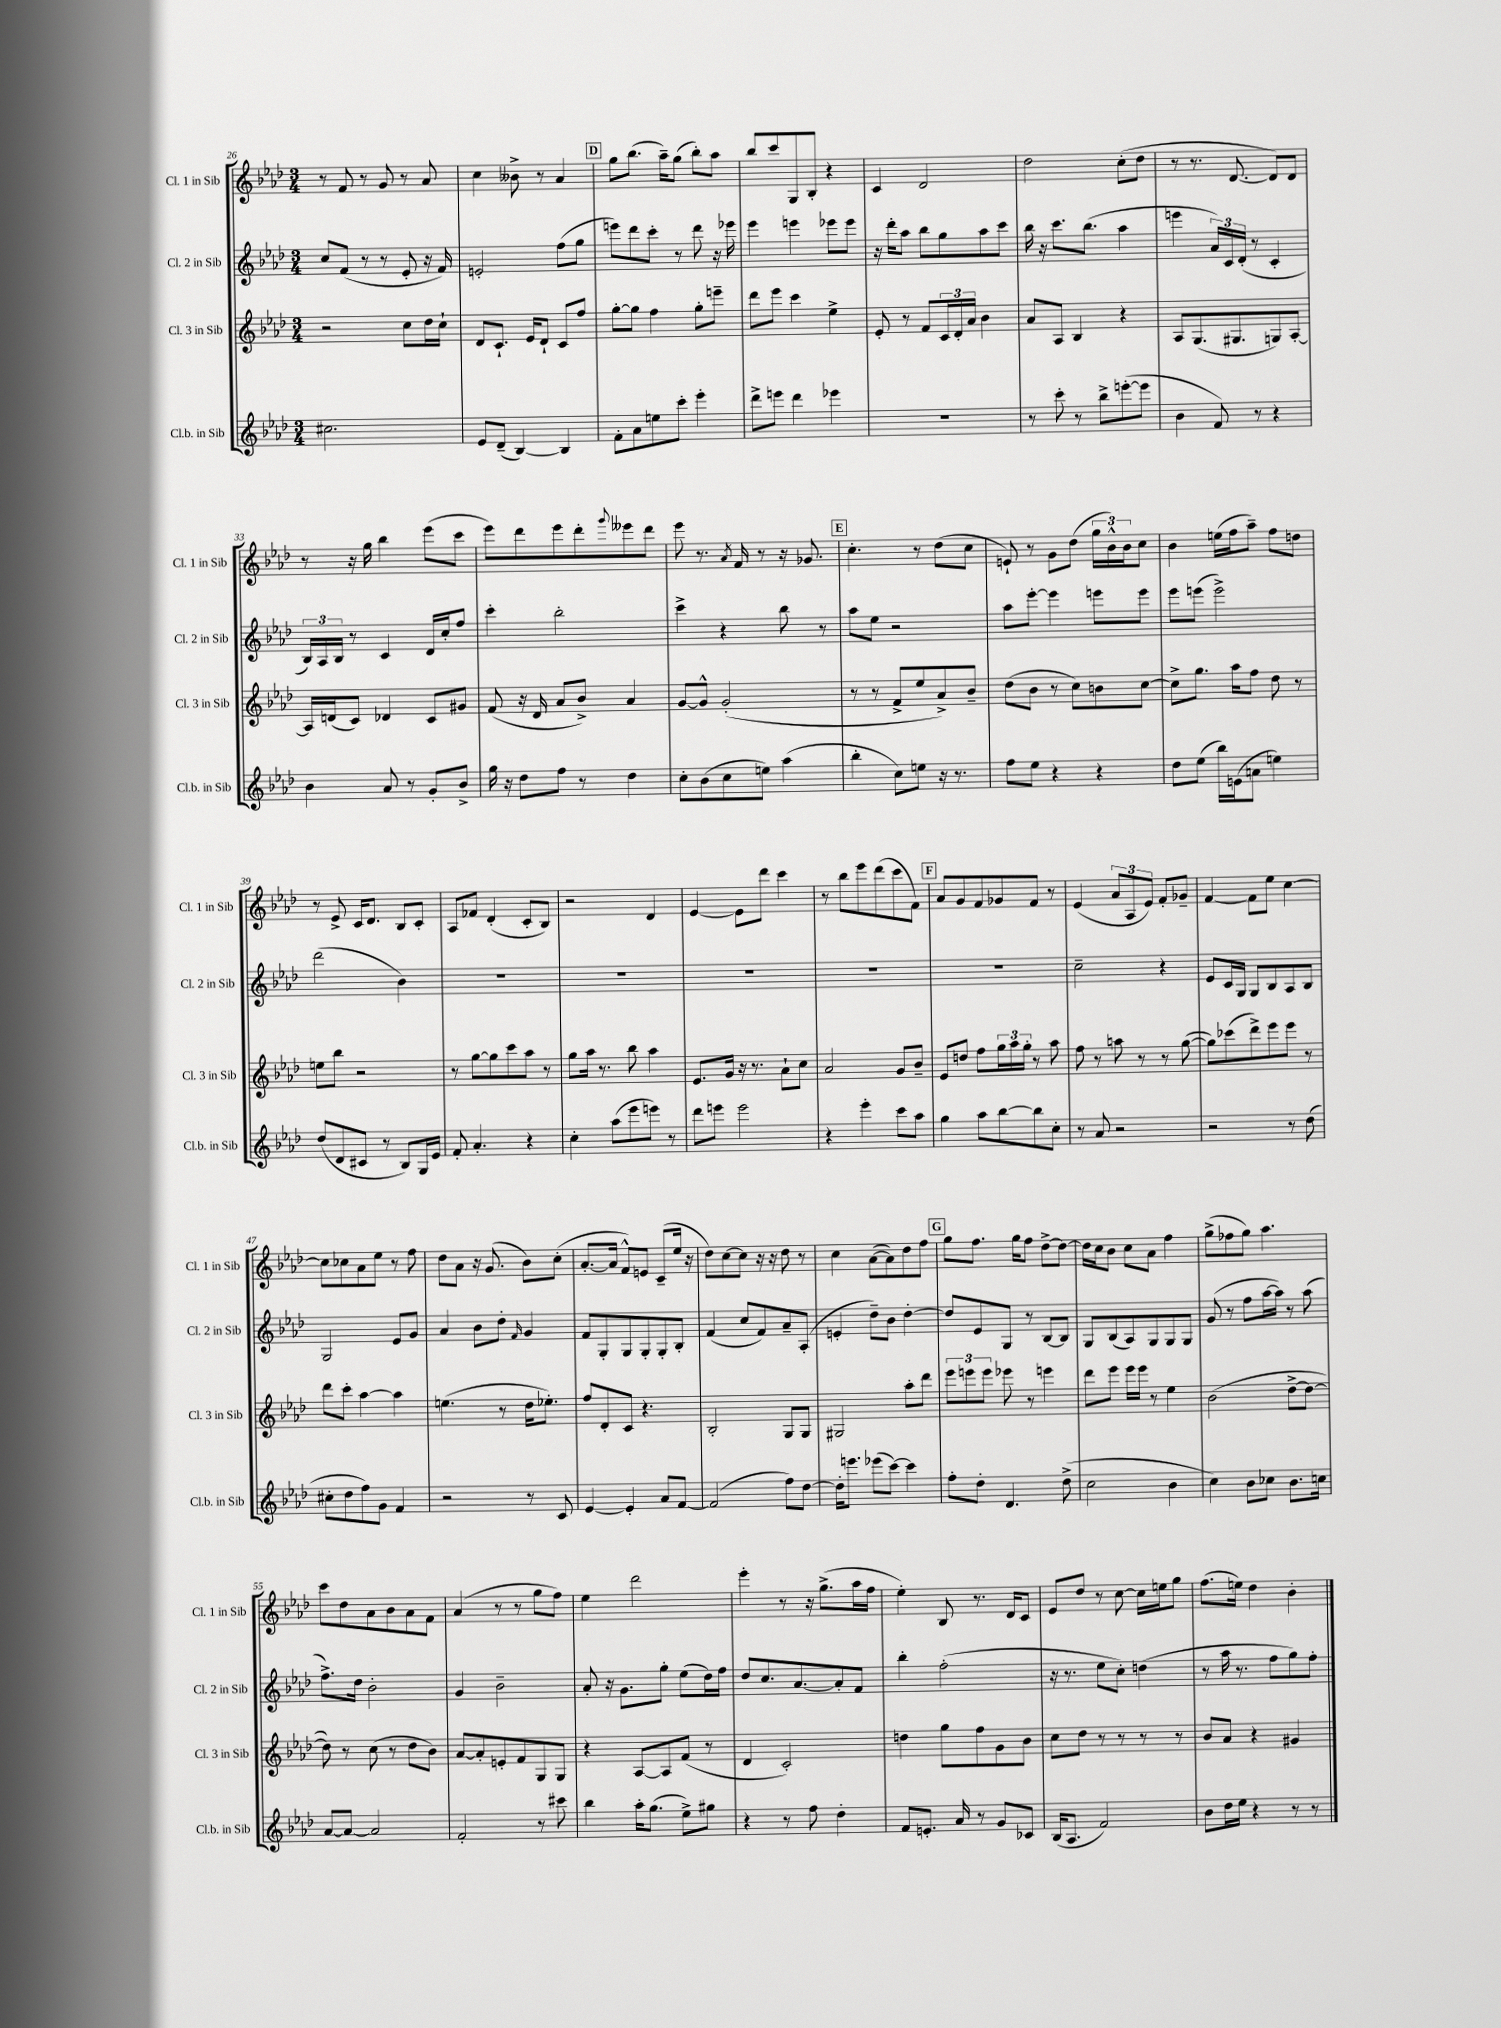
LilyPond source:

<<
\new StaffGroup <<
\new Staff = "s0" \with { instrumentName = "Cl. 1 in Sib" shortInstrumentName = "Cl. 1 in Sib" } {
    \clef treble \key aes \major \numericTimeSignature \time 3/4
    r8 f'8 r8 g'8 r8 aes'8 |
    c''4 beses'8-> r8 aes'4 |
    \mark \markup { \box "D" } g''8 bes''8.( aes''16--) g''8( bes''8-.) aes''8 |
    bes''8 c'''8 g8 bes8-. r4 |
    c'4 des'2 |
    des''2 c''8-.( des''8 |
    r8 r8. des'8.~ des'8) des'8 |
    r8 r16 g''16 bes''4 ees'''8( c'''8 |
    ees'''8) des'''8 ees'''8 des'''8-. \appoggiatura { g'''8 } eeses'''8 des'''8 |
    ees'''8 r8. \acciaccatura { aes'8 } f'16 r8 r16 ges'8. |
    \mark \markup { \box "E" } c''4.-. r8 des''8( c''8 |
    e'8-!) r8 g'8 des''8( \tuplet 3/2 { g''16 bes'16-^) bes'16 } c''8 |
    bes'4 e''16( f''16 aes''8--) f''8 d''8 |
    r8 ees'8-> c'16 des'8. bes8 c'8-. |
    aes8 fes'8 des'4-.( c'8-. bes8) |
    r2 des'4 |
    ees'4~ ees'8 des'''8 c'''4 |
    r8 bes''8 ees'''8 des'''8( c'''8 f'8) |
    \mark \markup { \box "F" } aes'8 g'8 f'8 ges'8 f'8 r8 |
    ees'4( \tuplet 3/2 { aes'8 aes8 ees'8) } f'8-. ges'8-- |
    f'4~ f'8 ees''8 c''4~ |
    c''8 ces''8 aes'8 ees''8 r8 f''8 |
    des''8 aes'8 r16 g'8.( bes'8) c''8-.( |
    aes'8.~-. aes'16 f'8-^) e'8 c'8--( ees''16 r16 |
    des''8) c''8~ c''8 r16 r16 des''8 r8 |
    c''4 aes'8~( aes'8) des''8 f''8 |
    \mark \markup { \box "G" } g''8 f''8. g''16 f''8 des''8~-> des''8~ |
    des''16 c''16 bes'8 c''8 aes'8 f''4 |
    g''8->( fes''8 g''8) aes''4. |
    c'''8 des''8 aes'8 bes'8 aes'8 f'8 |
    aes'4( r8 r8 g''8 f''8) |
    ees''4 des'''2 |
    ees'''4-. r8 r16 g''8.->( aes''16 f''16 |
    ees''4-.) bes8 r8. des'16 c'8 |
    ees'8 des''8 r8 c''8~ c''16 e''16 g''8 |
    f''8.( e''16) des''4 bes'4-. \bar "|." |
}
\new Staff = "s1" \with { instrumentName = "Cl. 2 in Sib" shortInstrumentName = "Cl. 2 in Sib" } {
    \clef treble \key aes \major \numericTimeSignature \time 3/4
    c''8 f'8( r8 r8 ees'8-. r16 f'16) |
    e'2-. f''8( g''8 |
    \mark \markup { \box "D" } e'''8) des'''8 c'''8-. r8 des'''8 r16 ees'''16 |
    ees'''4 e'''4 ees'''8 ees'''8 |
    r16 des'''16-. aes''8 bes''8 g''8 aes''8 c'''8 |
    bes''16 r16 c'''8. bes''8.( aes''4 |
    e'''4 \tuplet 3/2 { aes'16) c'16 des'16-.( } r8 c'4-. |
    \tuplet 3/2 { bes16) aes16 bes16 } r8 c'4 des'16 c''16-. f''8 |
    c'''4-. bes''2-. |
    c'''4-> r4 bes''8 r8 |
    \mark \markup { \box "E" } aes''8 ees''8 r2 |
    aes''8 ees'''8~-. ees'''4 e'''8 e'''8 |
    ees'''8 e'''8( e'''2->) |
    des'''2( bes'4) |
    R2. |
    R2. |
    R2. |
    R2. |
    \mark \markup { \box "F" } R2. |
    c''2-- r4 |
    ees'8 c'16 g16 g8 bes8 aes8 bes8 |
    g2 ees'8 g'8 |
    aes'4 bes'8 des''8-. \grace { f'16 } g'4 |
    f'8 g8-. g8 g8-. g8-. bes8-. |
    f'4( c''8 f'8) aes'8-- aes8-.( |
    e'4-. des''8--) bes'8 des''4~-. |
    \mark \markup { \box "G" } des''8 ees'8 g8 r8 bes8~ bes8 |
    g8 bes8( aes8) g8 g8 g8 |
    g'8( r8 f''8 aes''16~ aes''16) r8 aes''8( |
    f''8.->) des''16 bes'2-. |
    g'4 bes'2-- |
    aes'8-. r16 g'8. g''8-. ees''8( des''16) f''16 |
    des''8 c''8. aes'8.~ aes'8-. f'8 |
    bes''4-. f''2-.( |
    r16 r8. ees''8 c''8-.) d''4( |
    r8 aes''16 r8. f''8 g''8) f''8-. \bar "|." |
}
\new Staff = "s2" \with { instrumentName = "Cl. 3 in Sib" shortInstrumentName = "Cl. 3 in Sib" } {
    \clef treble \key aes \major \numericTimeSignature \time 3/4
    r2 c''8 des''16 c''16-! |
    des'8 c'8.-! ees'16 des'8-! c'8 f''8 |
    \mark \markup { \box "D" } g''8~-. g''8 f''4 g''8-. e'''8-- |
    des'''8 ees'''8 c'''4 ees''4-> |
    ees'8-. r8 f'8 \tuplet 3/2 { c'16 des'16-. aes'16 } bes'4 |
    aes'8 aes8 bes4 r4 |
    aes8 g8.( gis8. g8) aes8~-. |
    aes16 d'16( c'8) des'4 c'8 gis'8 |
    f'8( r16 des'16 aes'8 bes'8->) aes'4 |
    g'8~ g'8-^ g'2-.( |
    \mark \markup { \box "E" } r8 r8 f'8-> ees''8 aes'8->) bes'8-- |
    des''8( bes'8 r8 c''8) b'8 c''8~ |
    c''8-> g''8. aes''16 f''8 des''8 r8 |
    e''8 bes''8 r2 |
    r8 g''8~ g''8 c'''8 aes''8 r8 |
    g''8 aes''16 r8. bes''8 aes''4 |
    ees'8. g'16 r16 r8. aes'8-! c''8 |
    aes'2 g'8 bes'8-- |
    \mark \markup { \box "F" } ees'8 d''8 f''8 \tuplet 3/2 { g''16 aes''16 g''16-. } r8 aes''8 |
    f''8 r8 a''8 r8 r8 g''8~( |
    g''8) ces'''8( des'''8->) ees'''8 ees'''8 r8 |
    des'''8 c'''8-. aes''4~ aes''4 |
    e''4.( r8 des''16 ees''8.-.) |
    f''8 des'8-. c'8 r4. |
    bes2-. g8 g8 |
    gis2 aes''8-. des'''8 |
    \mark \markup { \box "G" } \tuplet 3/2 { ees'''8 e'''8 e'''8 } ees'''8 r8 e'''4 |
    des'''8 ees'''8 ees'''16 ees'''16 r8 ees''4 |
    bes'2( des''8~-> des''8~ |
    des''8) r8 c''8( r8 des''8 bes'8) |
    aes'8~ aes'8-. e'8-. f'8 g8 g8 |
    r4 aes8~ aes8 f'8( r8 |
    des'4 c'2-.) |
    d''4 g''8 f''8 g'8 bes'8 |
    c''8 des''8 r8 r8 r8 r8 |
    bes'8 aes'8 r4 gis'4 \bar "|." |
}
\new Staff = "s3" \with { instrumentName = "Cl.b. in Sib" shortInstrumentName = "Cl.b. in Sib" } {
    \clef treble \key aes \major \numericTimeSignature \time 3/4
    cis''2. |
    ees'8 des'8--( bes4~) bes4 |
    \mark \markup { \box "D" } f'8-. aes'8 e''8 c'''8-. ees'''4-. |
    des'''8-> e'''8 des'''4 ees'''4 |
    R2. |
    r8 c'''8-. r8 bes''8-> e'''8~-.( e'''8 |
    bes'4 f'8) r8 r4 |
    bes'4 aes'8 r8 g'8-. bes'8-> |
    g''16 r16 des''8 f''8 r8 des''4 |
    c''8-. bes'8( c''8 e''8) aes''4( |
    \mark \markup { \box "E" } bes''4-. c''8) e''8 r16 r8. |
    f''8 ees''8 r4 r4 |
    des''8 ees''8( bes''16) e'16( a'8 e''4) |
    des''8( des'8 cis'8 r8 bes8) g16 ees'16 |
    f'8-. aes'4.-. r4 |
    c''4-. aes''8( ees'''8 e'''8) r8 |
    des'''8 e'''8 e'''2 |
    r4 ees'''4-. c'''8 aes''8 |
    \mark \markup { \box "F" } g''4 aes''8 bes''8~ bes''8 c''8-. |
    r8 aes'8 r2 |
    r2 r8 des''8( |
    cis''8-. des''8 f''8) g'8 f'4 |
    r2 r8 c'8 |
    ees'4~ ees'4-. aes'8 f'8~ |
    f'2( f''8) des''8~ |
    des''16-. e'''8. ees'''8( c'''8~) c'''4 |
    \mark \markup { \box "G" } f''8-. des''8-. des'4. des''8->( |
    c''2 bes'4 |
    c''4) bes'8 ces''8 bes'8. c''16 |
    aes'8~ aes'8~ aes'2 |
    f'2-. r8 cis'''8 |
    bes''4 aes''16-. g''8.( ees''8->) gis''8 |
    r4 r8 f''8 des''4-. |
    f'8 e'8.-. aes'16 r8 g'8 ces'8 |
    bes16( aes8. f'2) |
    bes'8 des''16 ees''16 r4 r8 r8 \bar "|." |
}
>>
>>
\layout { \context { \Score currentBarNumber = #26 } }
